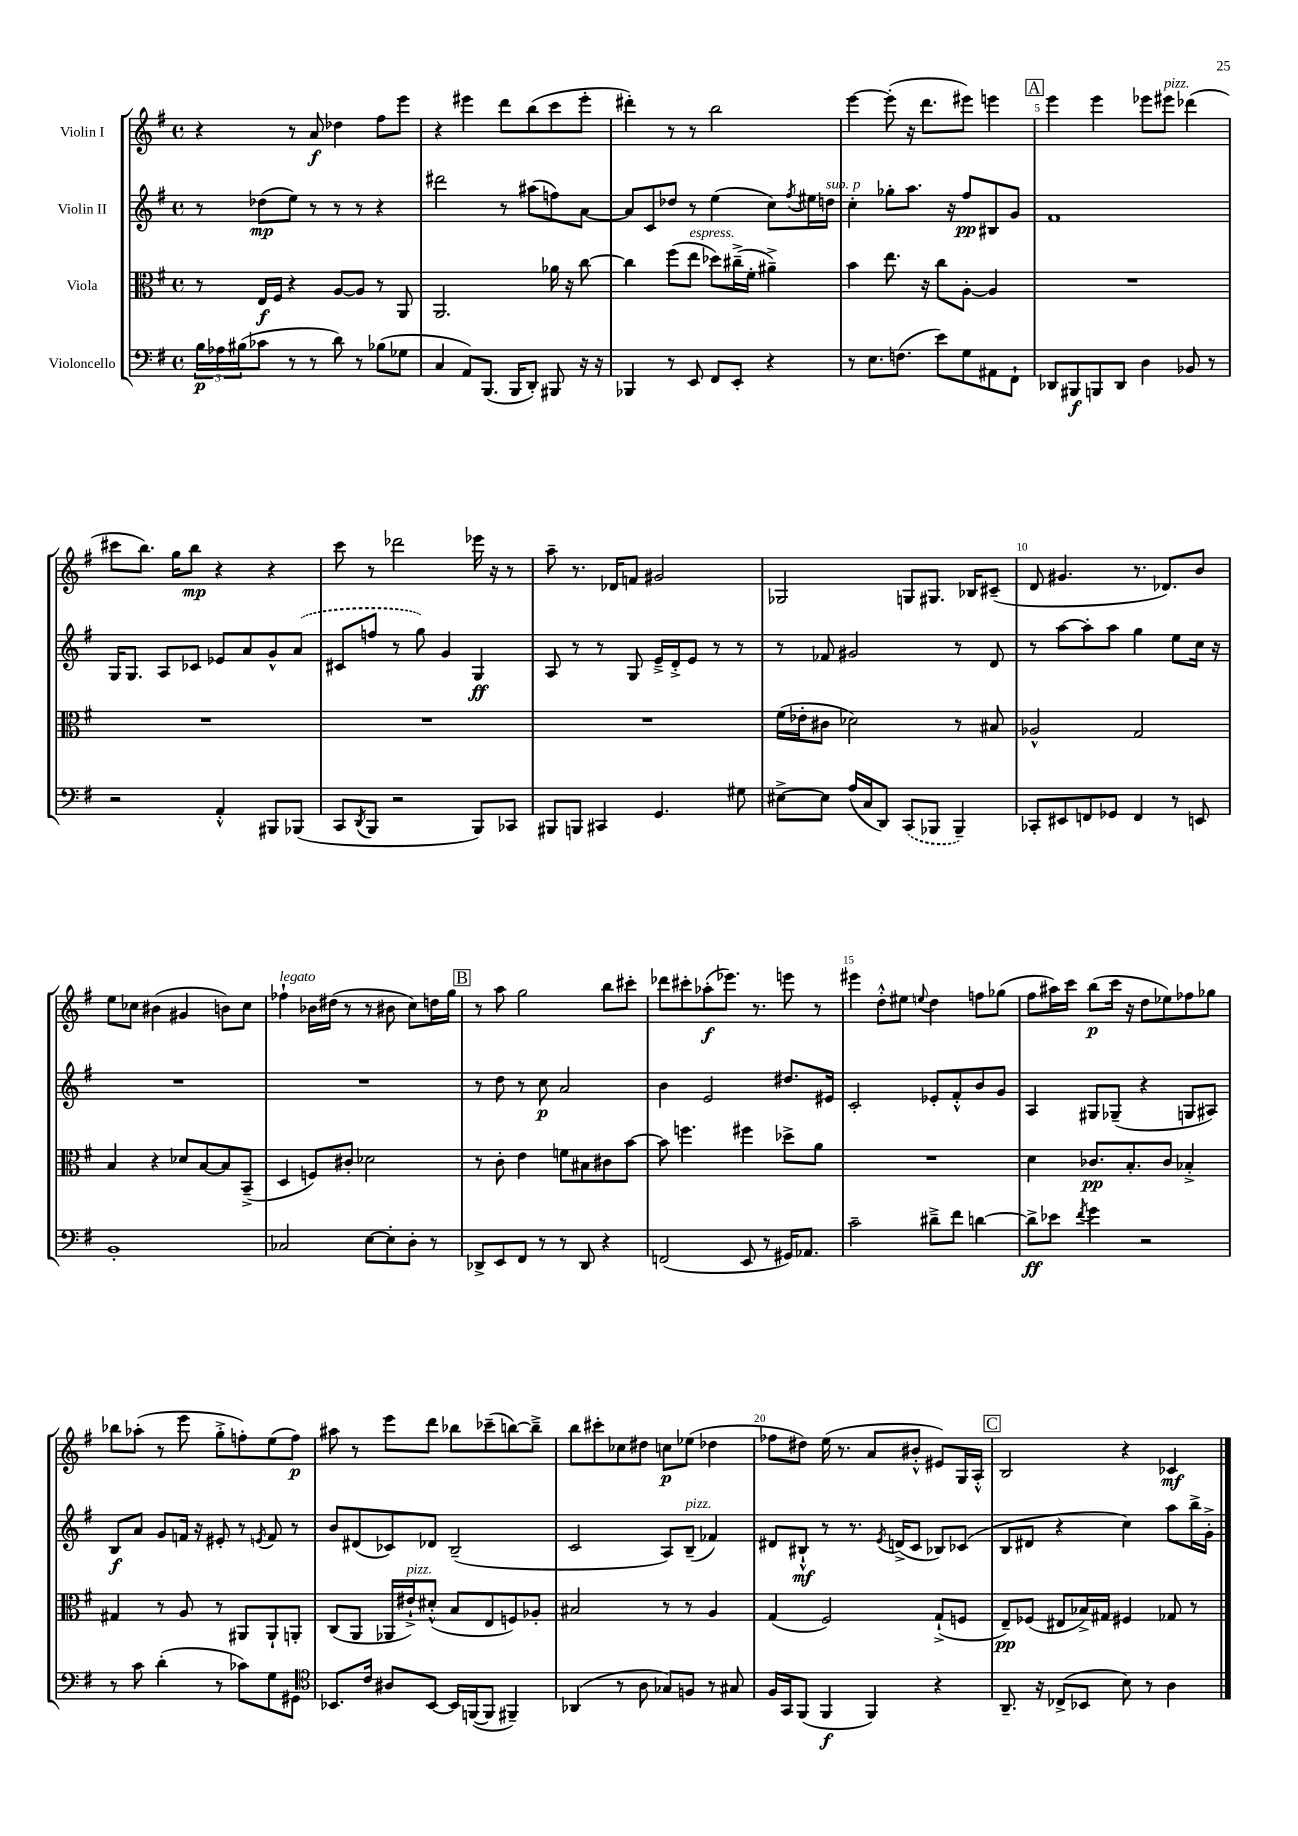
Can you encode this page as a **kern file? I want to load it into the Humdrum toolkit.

**kern	**kern	**kern	**kern
*staff4	*staff3	*staff2	*staff1
*clefF4	*clefC3	*clefG2	*clefG2
*k[f#]	*k[f#]	*k[f#]	*k[f#]
*M4/4	*M4/4	*M4/4	*M4/4
*met(c)	*met(c)	*met(c)	*met(c)
24B	8r	8r	4r
24A-	.	.	.
(24B#	.	.	.
8c-	16E	(8dd-	.
.	16F#	.	.
8r	4r	8ee)	8r
8r	.	8r	8a
8d)	[8A	8r	4dd-
8r	8A]	8r	.
(8B-	8r	4r	8ff#
8G-	8AA	.	8eee
=	=	=	=
4C	2.AA	2ddd#	4r
8AA)	.	.	4eee#
(8.BBB	.	.	.
.	.	8r	8ddd
16BBB	.	.	.
8DD')	.	(8aa#	(8bb
8BBB#	16a-	8ff)	8ccc
.	16r	.	.
16r	[8cc	[8a	8eee#'
16r	.	.	.
=	=	=	=
4BBB-	4cc]	8a]	4ddd#')
.	.	8c	.
8r	(8ff#	8dd-	8r
8EE	8ee	8r	8r
8FF#	8dd-)	(4ee	2bb
8EE'	(16cc#~^	.	.
.	16f#'	.	.
4r	4a#~^)	8cc)	.
.	.	8qff#	.
.	.	16ee#	.
.	.	16dd	.
=	=	=	=
8r	4b	4cc'	[4eee
8.E	.	.	.
.	8.ee	8gg-'	(8eee']
(8.F	.	.	.
.	.	8.aa	16r
.	16r	.	8.ddd
8e)	8cc	.	.
.	.	16r	.
8G	[8A'	8ff#	8eee#)
8AA#	4A]	8B#	4eee
8FF#`	.	8g	.
=	=	=	=
8DD-	1r	1f#	4eee
8BBB#	.	.	.
8BBB	.	.	4eee
8DD-	.	.	.
4D	.	.	8eee-
.	.	.	8eee#
8BB-	.	.	(4ddd-
8r	.	.	.
=	=	=	=
2r	1r	16G	8ccc#
.	.	8.G	.
.	.	.	8.bb)
.	.	8A	.
.	.	.	16gg
.	.	8c-	8bb
4AA'^^	.	8e-	4r
.	.	8a	.
8BBB#	.	8g^^	4r
(8BBB-	.	(8a	.
=	=	=	=
8CC	1r	8c#	8ccc
8qDD	.	.	.
8BBB	.	8ff	8r
2r	.	8r	2ddd-
.	.	8gg)	.
.	.	4g	.
8BBB)	.	4G	16eee-
.	.	.	16r
8CC-	.	.	8r
=	=	=	=
8BBB#	1r	8A	8aa~
8BBB	.	8r	8.r
4CC#	.	8r	.
.	.	.	16d-
.	.	8G	8f
4.GG	.	16e~^	2g#
.	.	16d'^	.
.	.	8e	.
.	.	8r	.
8G#	.	8r	.
=	=	=	=
[8E#^	(16f#	8r	2G-
.	16e-'	.	.
8E#]	8c#	8f-	.
(16A	2d-)	2g#	.
16C	.	.	.
8DD)	.	.	.
(8CC	.	.	8G
8BBB-	.	.	8.G#
4BBB-~)	8r	8r	.
.	.	.	16B-
.	8B#	8d	(8c#~
=	=	=	=
8CC-'	2A-^^	8r	8d
8EE#	.	[8aa	4.g#
8FF	.	8aa']	.
8GG-	.	8aa	.
4FF	2G	4gg	8.r
.	.	.	8.d-)
8r	.	8ee	.
8EE	.	16cc	8b
.	.	16r	.
=	=	=	=
1BB'	4B	1r	8ee
.	.	.	8cc-
.	4r	.	(4b#
.	8d-	.	4g#
.	[8B	.	.
.	8B]	.	8b)
.	(8BB~^	.	8cc-
=	=	=	=
2C-	4D	1r	4ff-`
.	8F)	.	16b-
.	.	.	(16dd#
.	8c#'	.	8r
[8E	2d-	.	8r
8E']	.	.	8b#
8D'	.	.	8cc)
8r	.	.	16dd
.	.	.	16gg
=	=	=	=
8DD-^	8r	8r	8r
8EE	8c'	8dd	8aa
8FF#	4e	8r	2gg
8r	.	8cc	.
8r	8f	2a	.
8DD-	8B#	.	.
4r	8c#	.	8bb
.	[8b	.	8ccc#'
=	=	=	=
(2FF	8b]	4b	8ddd-
.	4.ff	.	8ccc#'
.	.	2e	(8aa-'
.	.	.	8.eee-)
8EE	4ff#	.	.
.	.	.	8.r
8r	.	.	.
16GG#)	8dd-^	8.dd#	8eee
8.AA-	.	.	.
.	8a	.	8r
.	.	16e#	.
=	=	=	=
2c~	1r	2c'	4eee#
.	.	.	8dd'^^
.	.	.	8ee#
.	.	.	8qqee
8d#~^	.	8e-'	4dd
8f#	.	8f#'^^	.
[4d	.	8b	8ff
.	.	8g	(8gg-
=	=	=	=
8d^]	4d	4A	8ff#
8e-	.	.	16aa#)
.	.	.	16ccc
8qf#	.	.	.
4g	8.c-	8G#	(8bb
.	.	(8G-~	16ccc
.	8.B'	.	16r
2r	.	4r	8dd
.	8c-	.	8ee-)
.	4B-'^	8G	8ff-
.	.	8A#)	8gg-
=	=	=	=
8r	4G#	8B	8bb-
8c	.	8a	(8aa-'
(4d'	8r	8g	8r
.	8A	16f	8eee
.	.	16r	.
8r	8r	8e#'	8gg'^
8c-)	8AA#	8r	8ff')
.	.	8qe	.
8G	8AA#`	8f	(8ee
8GG#	8AA'	8r	8ff)
=	=	=	=
*clefC4	*	*	*
8.BB-	(8C	8b	8aa#
.	8AA	(8d#	8r
16c	.	.	.
8A#	16AA-	8c-)	8eee
.	16e#`^)	.	.
[8BB-	(8d#'^^	8d-	8ddd
16BB-]	8B	(2B~	8bb-
([16FF	.	.	.
8FF]	8E	.	(8ccc-~
4FF#~)	8F)	.	[8bb)
.	8A-'	.	8bb~^]
=	=	=	=
(4AA-	2B#	2c	8bb
.	.	.	8ccc#'
8r	.	.	8cc-
8A	.	.	8dd#
8G-)	8r	8A)	8cc
8F	8r	(8B~	(8ee-
8r	4A	4f-)	4dd-
8G#	.	.	.
=	=	=	=
16F#	(4G	8d#	8ff-
16GG	.	.	.
(8FF#	.	8B#`^^	8dd#)
4FF#	2F#)	8r	(16ee
.	.	.	8.r
.	.	8.r	.
4FF#)	.	.	8a
.	.	8qe	.
.	.	(16d^	.
.	.	8c	8b#'^^
4r	(8G`^	8B-)	8e#)
.	8F	(8c-	16G
.	.	.	16A'^^
=	=	=	=
8.AA~	8E~)	8B	2B
.	(8F-	8d#	.
16r	.	.	.
(8C-^	8E#	4r	.
8BB-	16B-^)	.	.
.	16G#	.	.
8B)	4F#	4cc)	4r
8r	.	.	.
4A	8G-	8aa	4c-
.	8r	16bb^	.
.	.	16g'^	.
==	==	==	==
*-	*-	*-	*-
